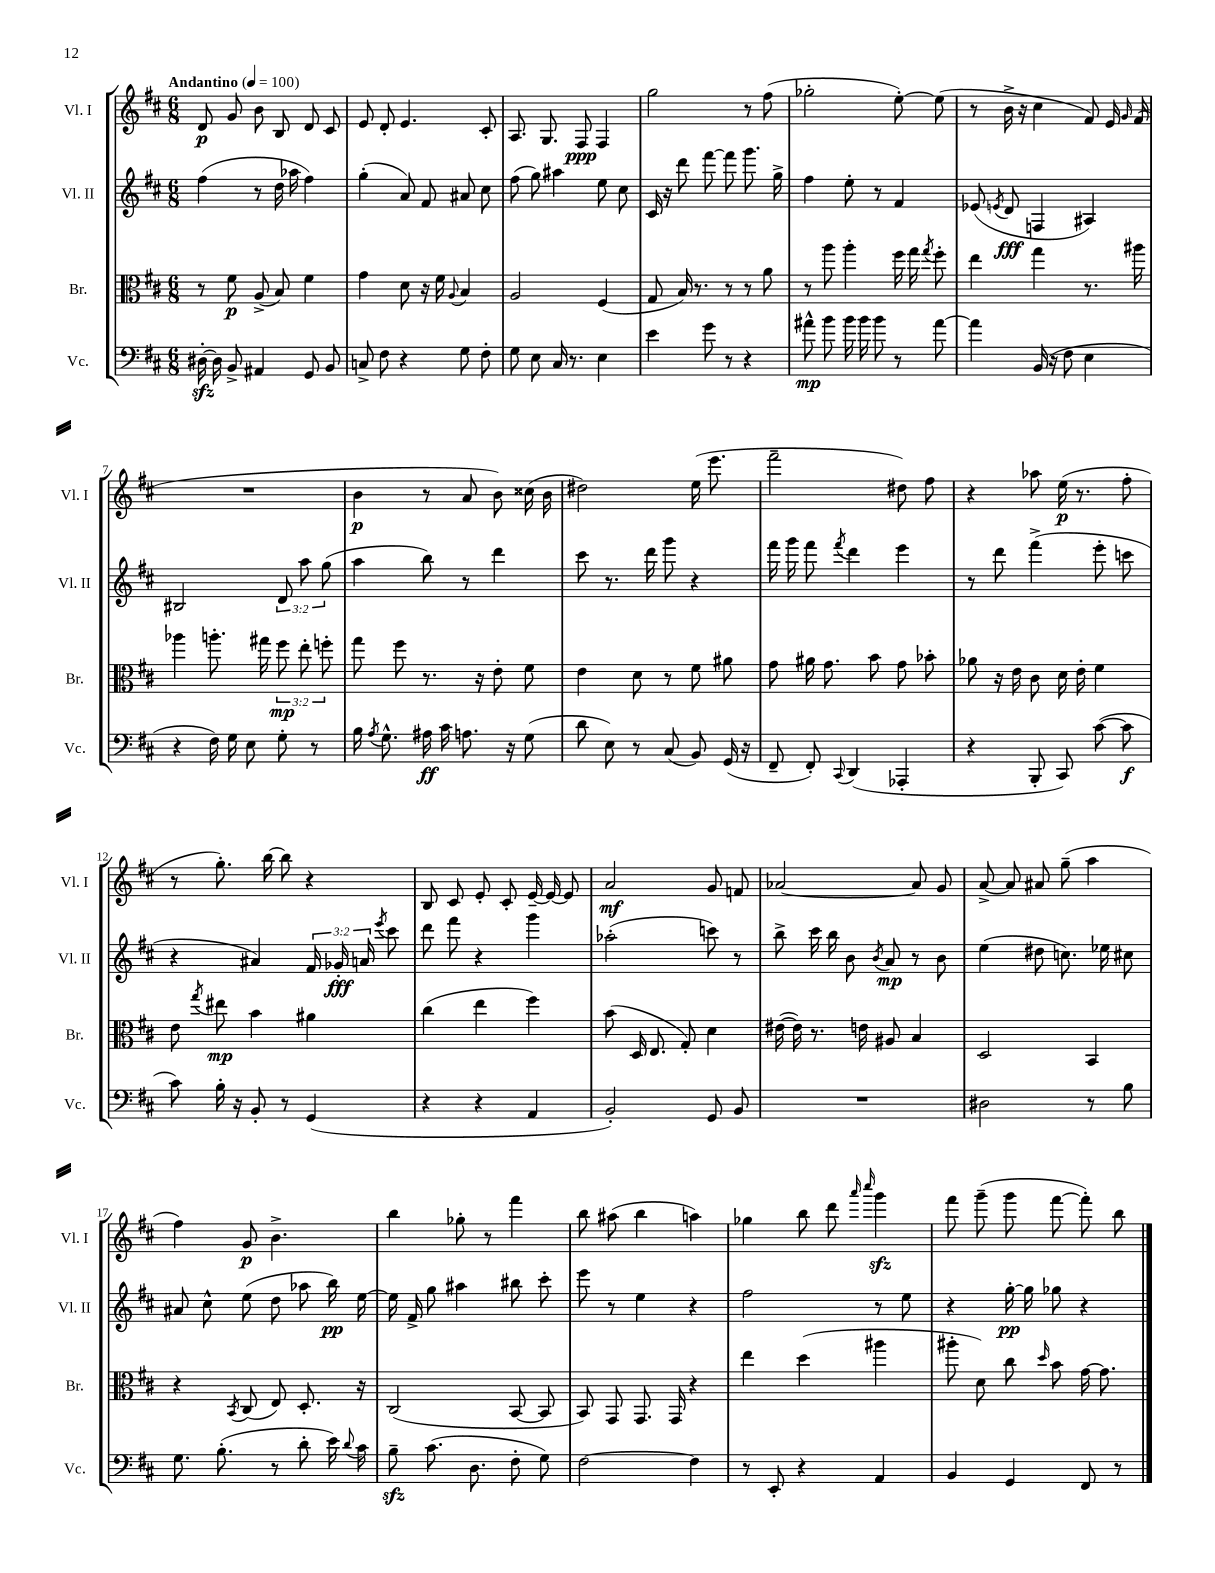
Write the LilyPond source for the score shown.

<<
\new StaffGroup <<
\new Staff = "s0" \with { instrumentName = "Vl. I" shortInstrumentName = "Vl. I" } {
    \clef treble \key d \major \numericTimeSignature \time 6/8 \tempo "Andantino" 4 = 100
    \autoBeamOff d'8\p g'8 b'8 b8 d'8 cis'8 |
    e'8 d'8-. e'4. cis'8-. |
    a8. g8. fis8\ppp fis4 |
    g''2 r8 fis''8( |
    ges''2-. e''8~-.) e''8( |
    r8 b'16-> r16 cis''4 fis'8) e'16 \grace { g'16 } fis'16( |
    R2. |
    b'4\p r8 a'8 b'8) cisis''16( b'16 |
    dis''2) e''16( e'''8. |
    fis'''2-- dis''8) fis''8 |
    r4 aes''8 e''16\p( r8. fis''8-. |
    r8 g''8.-.) b''16~ b''8 r4 |
    b8 cis'8 e'8-. cis'8-. e'16~-- e'16~ e'8 |
    a'2\mf g'8 f'8 |
    aes'2~ aes'8 g'8 |
    a'8~-> a'8 ais'8 g''8--( a''4 |
    fis''4) g'8\p b'4.-> |
    b''4 ges''8-. r8 fis'''4 |
    b''8 ais''8( b''4 a''4) |
    ges''4 b''8 d'''8 \grace { a'''16 cis''''16 } g'''4\sfz |
    fis'''8 g'''8--( g'''8 fis'''8~ fis'''8-.) b''8 \bar "|." |
}
\new Staff = "s1" \with { instrumentName = "Vl. II" shortInstrumentName = "Vl. II" } {
    \clef treble \key d \major \numericTimeSignature \time 6/8 \override Staff.TupletNumber.text = #tuplet-number::calc-fraction-text
    \autoBeamOff fis''4( r8 d''16 aes''16 fis''4) |
    g''4-.( a'8) fis'8 ais'8 cis''8 |
    fis''8( g''8) ais''4 e''8 cis''8 |
    cis'16 r16 d'''8 fis'''8~ fis'''8 g'''8. g''16-> |
    fis''4 e''8-. r8 fis'4 |
    ees'8( \acciaccatura { e'8 } d'8\fff f4 ais4) |
    bis2 \tuplet 3/2 { d'8 a''8 g''8( } |
    a''4 b''8) r8 d'''4 |
    cis'''8 r8. d'''16 g'''8 r4 |
    fis'''16 g'''16 fis'''8 \acciaccatura { fis'''8 } d'''4 e'''4 |
    r8 d'''8 fis'''4->( e'''8-. c'''8 |
    r4 ais'4) \tuplet 3/2 { fis'16 ges'16-.\fff a'16 } \acciaccatura { e'''8 } cis'''8 |
    d'''8 fis'''8 r4 g'''4 |
    aes''2-.( c'''8) r8 |
    b''8-> cis'''16 b''16 b'8 \acciaccatura { b'8 } a'8\mp r8 b'8 |
    e''4( dis''8 c''8.) ees''16 cis''8 |
    ais'8 cis''8-^ e''8( d''8 aes''8 b''16\pp) e''16~ |
    e''16 fis'16-> g''8 ais''4 bis''8 cis'''8-. |
    e'''8 r8 e''4 r4 |
    fis''2 r8 e''8 |
    r4 g''16~-.\pp g''16 ges''8 r4 \bar "|." |
}
\new Staff = "s2" \with { instrumentName = "Br." shortInstrumentName = "Br." } {
    \clef alto \key d \major \numericTimeSignature \time 6/8 \override Staff.TupletNumber.text = #tuplet-number::calc-fraction-text
    \autoBeamOff r8 fis'8\p a8->( b8) fis'4 |
    g'4 d'8 r16 fis'16 \appoggiatura { a8 } b4 |
    a2 fis4( |
    g8 b16) r8. r8 r8 a'8 |
    r8 a''8 a''4-. fis''16 g''16 \acciaccatura { g''8 } fis''8-. |
    e''4 g''4 r8. ais''16 |
    aes''4 a''8.-. gis''16 \tuplet 3/2 { fis''8\mp e''8-. f''8-. } |
    g''8 fis''8 r8. r16 e'8-. fis'8 |
    e'4 d'8 r8 fis'8 ais'8 |
    g'8 ais'16 g'8. b'8 g'8 bes'8-. |
    aes'8 r16 e'16 cis'8 d'16 e'16-. fis'4 |
    e'8 \acciaccatura { g''8 } eis''8\mp b'4 ais'4 |
    cis''4( e''4 fis''4) |
    b'8( d16 e8. g8-.) d'4 |
    eis'16~( eis'16) r8. e'16 ais8 b4 |
    d2 b,4 |
    r4 \acciaccatura { b,8 } cis8( e8) d8.-. r16 |
    cis2( b,8~ b,8 |
    b,8) g,8 g,8. g,16 r4 |
    e''4 d''4( ais''4 |
    ais''8-. d'8) cis''8 \grace { d''16 } b'8 g'16~ g'8. \bar "|." |
}
\new Staff = "s3" \with { instrumentName = "Vc." shortInstrumentName = "Vc." } {
    \clef bass \key d \major \numericTimeSignature \time 6/8
    \autoBeamOff dis16~-.\sfz dis16 b,8-> ais,4 g,8 b,8 |
    c8-> fis8 r4 g8 fis8-. |
    g8 e8 cis16 r8. e4 |
    e'4 g'8 r8 r4 |
    ais'8-^\mp b'8 b'16 b'16 b'8 r8 ais'8~ |
    ais'4 b,16( r16 fis8 e4 |
    r4 fis16) g16 e8 g8-. r8 |
    b16 \acciaccatura { a8 } g8.-^ ais16\ff cis'16 a8. r16 g8( |
    d'8 e8) r8 cis8( b,8) g,16( r16 |
    fis,8-- fis,8-.) \appoggiatura { cis,8 } d,4( aes,,4-. |
    r4 b,,8-. cis,8) cis'8~( cis'8\f |
    cis'8) b16-. r16 b,8-. r8 g,4( |
    r4 r4 a,4 |
    b,2-.) g,8 b,8 |
    R2. |
    dis2 r8 b8 |
    g8. b8.-.( r8 d'8-. e'16) \appoggiatura { d'8 } cis'16 |
    b8--\sfz cis'8.( d8. fis8-. g8) |
    fis2~ fis4 |
    r8 e,8-. r4 a,4 |
    b,4 g,4 fis,8 r8 \bar "|." |
}
>>
>>
